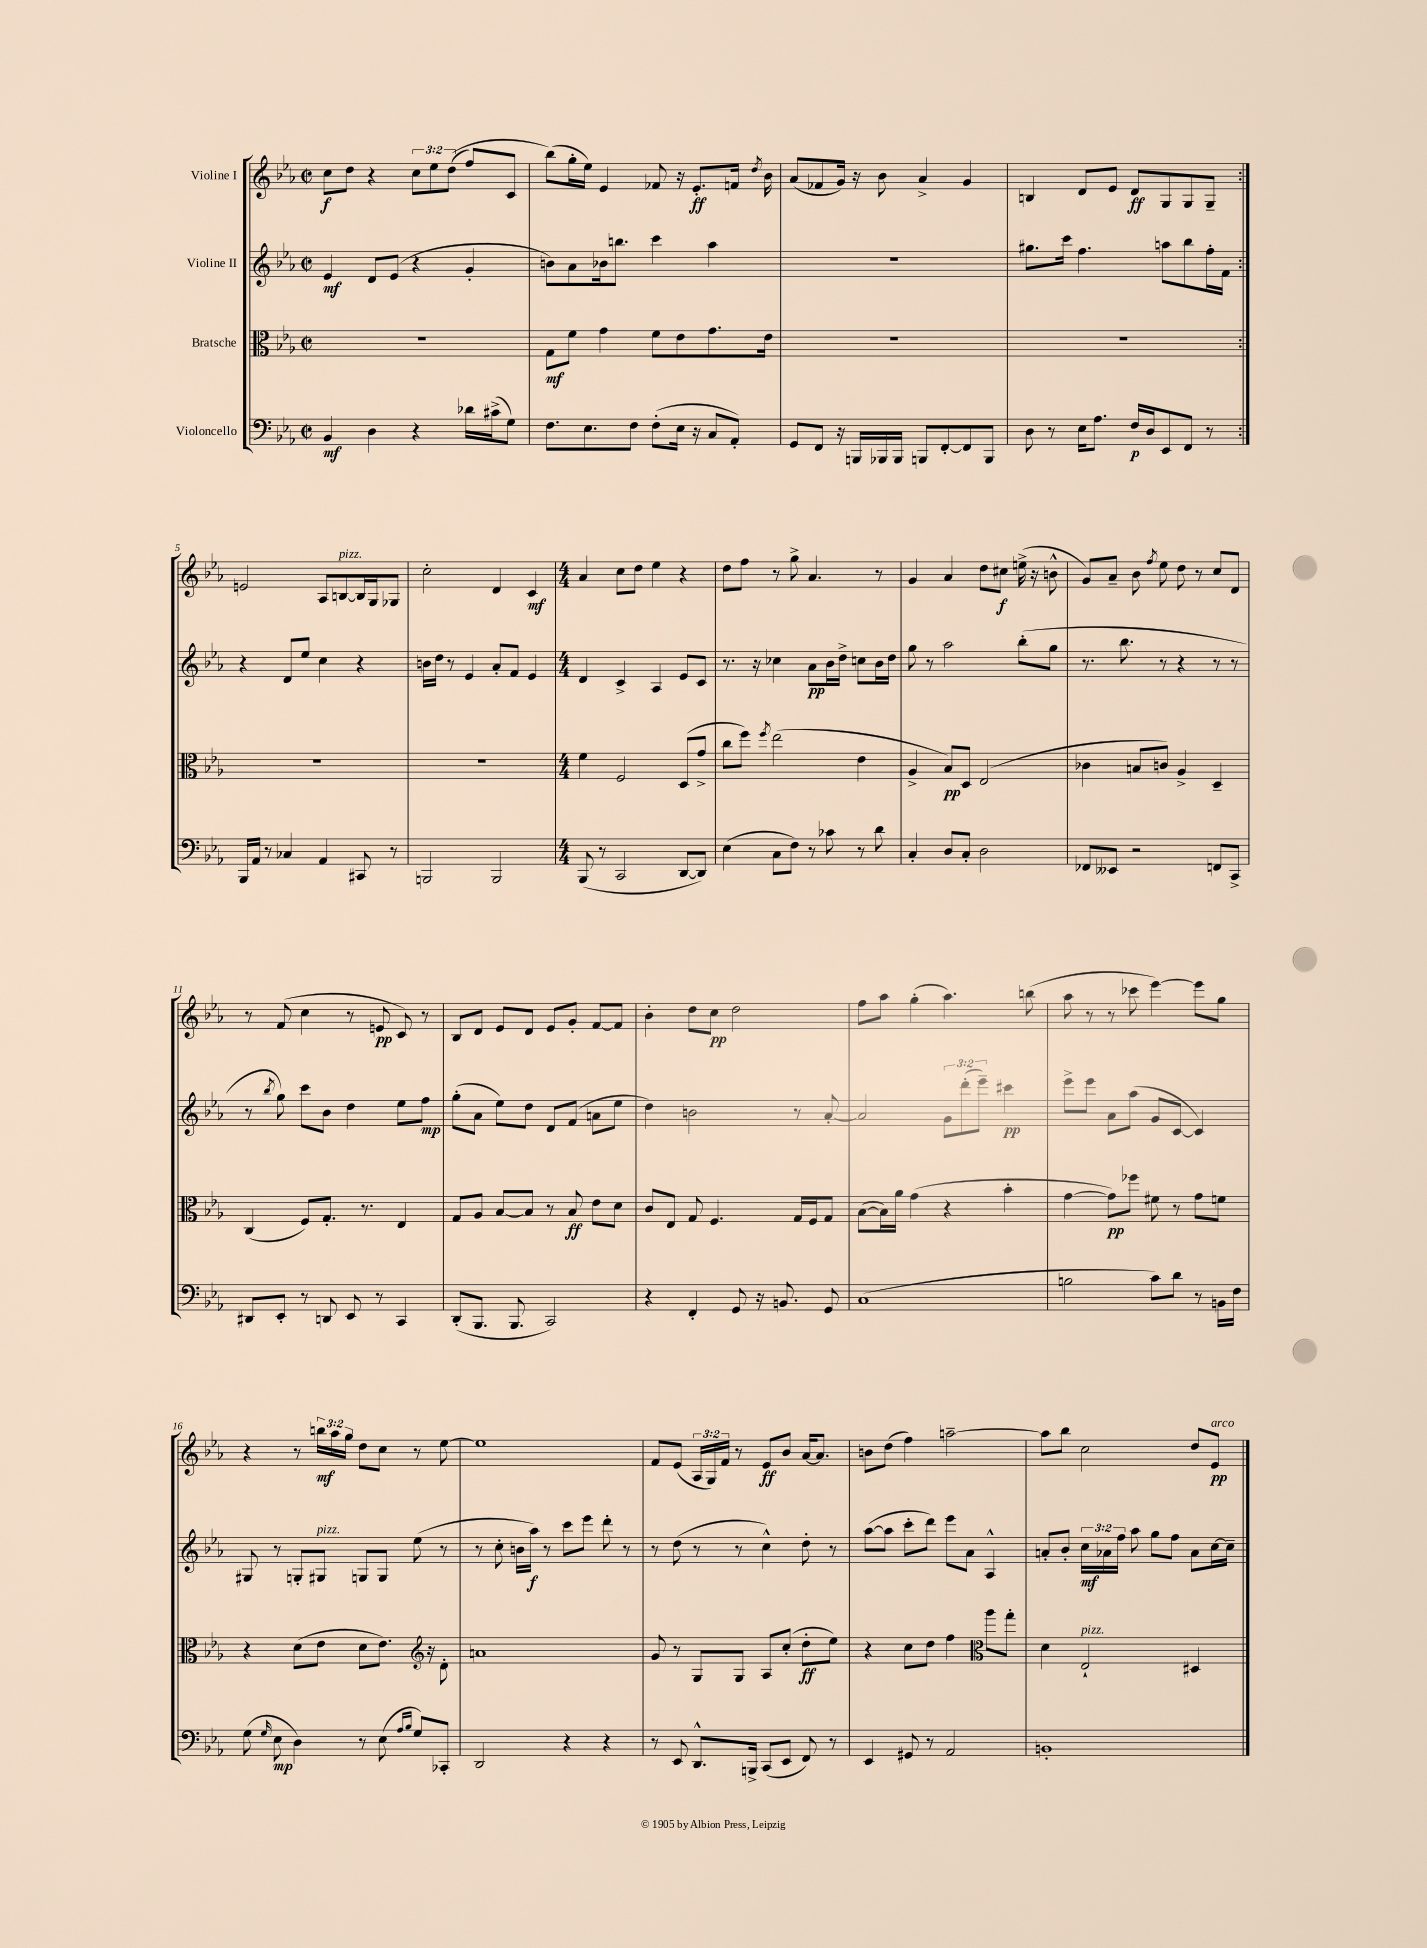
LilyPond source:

<<
\new StaffGroup <<
\new Staff = "s0" \with { instrumentName = "Violine I" } {
    \clef treble \key ees \major \defaultTimeSignature \time 2/2 \override Staff.TupletNumber.text = #tuplet-number::calc-fraction-text
    \autoBeamOff \repeat volta 2 { c''8[\f d''8] r4 \tuplet 3/2 { c''8[ ees''8 d''8](\( } f''8[) c'8] |
    bes''8[(\) g''16-. ees''16]) ees'4 fes'8 r16 ees'8.[-.\ff f'16] \acciaccatura { d''8 } bes'16 |
    aes'8[( fes'8 g'16]) r16 bes'8 aes'4-> g'4 |
    b4 d'8[ ees'8] d'8[\ff g8 g8 g8]-- | }
    e'2 aes8[ b8~^\markup { \italic "pizz." } b16 g16 ges8] |
    c''2-. d'4 c'4\mf |
    \numericTimeSignature \time 4/4 aes'4 c''8[ d''8] ees''4 r4 |
    d''8[ f''8] r8 g''8-> aes'4. r8 |
    g'4 aes'4 d''8[ cis''8]\f e''16->( r16 b'8-^ |
    g'8[) aes'8]-- bes'8 \acciaccatura { f''8 } ees''8 d''8 r8 c''8[ d'8] |
    r8 f'8( c''4 r8 e'8\pp c'8) r8 |
    bes8[ d'8] ees'8[ d'8] ees'8[ g'8]-. f'8[~ f'8] |
    bes'4-. d''8[ c''8]\pp d''2 |
    f''8[ aes''8] g''4-.( aes''4.) b''8( |
    aes''8 r8 r8 ces'''8 ees'''4~) ees'''8[ g''8] |
    r4 r8 \tuplet 3/2 { b''16[\mf aes''16 g''16] } d''8[ c''8] r8 ees''8~ |
    ees''1 |
    f'8[ ees'8]( \tuplet 3/2 { aes16[ g16) f'16] } r8 ees'8[\ff bes'8] aes'16[~ aes'8.] |
    b'8[ d''8]( f''4) a''2~-- |
    a''8[ bes''8] c''2 d''8[ ees'8]\pp^\markup { \italic "arco" } \bar "|." |
}
\new Staff = "s1" \with { instrumentName = "Violine II" } {
    \clef treble \key ees \major \defaultTimeSignature \time 2/2 \override Staff.TupletNumber.text = #tuplet-number::calc-fraction-text
    \autoBeamOff \repeat volta 2 { ees'4\mf d'8[ ees'8]( r4 g'4-. |
    b'8[) aes'8 bes'16 b''8.] c'''4 aes''4 |
    R1 |
    gis''8.[ c'''16] f''4. a''8[ bes''8 f''16-. f'16] | }
    r4 d'8[ ees''8] c''4 r4 |
    b'16[ d''16] r8 ees'4 aes'8[-. f'8] ees'4 |
    \numericTimeSignature \time 4/4 d'4 c'4-> aes4 ees'8[ c'8] |
    r8. r16 ces''4 aes'8[\pp bes'16 d''16]-> c''8[ bes'16 d''16] |
    g''8 r8 aes''2 bes''8[-.( g''8] |
    r8. bes''8. r8 r4 r8 r8 |
    r8 \acciaccatura { bes''8 } g''8) c'''8[ bes'8] d''4 ees''8[ f''8]\mp |
    g''8[-.( aes'8] ees''8[) d''8] d'8[ f'8]( a'8[ ees''8] |
    d''4) b'2 r8 aes'8~-. |
    aes'2 \tuplet 3/2 { g'8[ d'''8-.( ees'''8]--) } cis'''4\pp |
    ees'''8[-> ees'''8] aes'8[ aes''8]( g'8[ c'8]~ c'4) |
    gis8 r8 g8[-. gis8]^\markup { \italic "pizz." } g8[ g8] ees''8( r8 |
    r8 c''8-. b'16[ aes''16]\f) r8 c'''8[ ees'''8] d'''8-. r8 |
    r8 d''8( r8 r8 c''4-^) d''8-. r8 |
    aes''8[~( aes''8] c'''8[-. d'''8]) ees'''8[ aes'8] aes4-^ |
    a'8[-. bes'8]-. \tuplet 3/2 { c''16[\mf aes'16 f''16] } aes''8 g''8[ f''8] aes'8[ c''16~ c''16]-- \bar "|." |
}
\new Staff = "s2" \with { instrumentName = "Bratsche" } {
    \clef alto \key ees \major \defaultTimeSignature \time 2/2
    \autoBeamOff \repeat volta 2 { R1 |
    g8[\mf f'8] g'4 f'8[ ees'8 g'8. ees'16] |
    R1 |
    R1 | }
    R1 |
    R1 |
    \numericTimeSignature \time 4/4 f'4 f2 d8[( g'8]-> |
    c''8[ f''8]) \acciaccatura { f''8 } ees''2( ees'4 |
    aes4-> bes8[\pp) d8] ees2( |
    ces'4 b8[ c'8]) aes4-> d4-- |
    c4( f8[) g8.]-. r8. ees4 |
    g8[ aes8] bes8[~ bes8] r8 bes8\ff ees'8[ d'8] |
    c'8[ ees8] g8 f4. g16[ f16 g8] |
    bes8[~( bes16) aes'16] g'4( r4 bes'4-. |
    g'4~ g'8[\pp) fes''8] fis'8 r8 g'8[ f'8] |
    r4 d'8[( ees'8] d'8[ ees'8.]) r16 d'8-. |
    \clef treble a'1 |
    g'8 r8 g8[ g8] aes8[ c''8]-.( d''8[-.\ff ees''8]) |
    r4 c''8[ d''8] f''4 aes''8[ g''8]-. |
    \clef alto d'4 ees2-!^\markup { \italic "pizz." } dis4 \bar "|." |
}
\new Staff = "s3" \with { instrumentName = "Violoncello" } {
    \clef bass \key ees \major \defaultTimeSignature \time 2/2
    \autoBeamOff \repeat volta 2 { bes,4\mf d4 r4 des'16[ cis'16->( g8]) |
    f8.[ ees8. f8] f8[-.( ees16] r16 c8[ aes,8]-.) |
    g,8[ f,8] r16 b,,16[ bes,,16 bes,,16] b,,8[ f,8~-. f,8 b,,8] |
    d8 r8 ees16[ aes8.] f16[\p d16 ees,8 f,8] r8 | }
    bes,,16[ aes,16] r8 ces4 aes,4 cis,8 r8 |
    b,,2 b,,2 |
    \numericTimeSignature \time 4/4 bes,,8( r8 c,2 d,8[~ d,8]) |
    ees4( c8[ f8]) r8 ces'8 r8 d'8 |
    c4-. d8[ c8]-. d2 |
    fes,8[ eeses,8] r2 f,8[ c,8]-> |
    dis,8[ ees,8]-. r8 d,8 ees,8 r8 c,4 |
    d,8[-.( bes,,8.] bes,,8. c,2) |
    r4 f,4-. g,8 r16 b,8. g,8 |
    c1( |
    b2 c'8[) d'8] r8 b,16[ f16] |
    g8( \grace { g16 } ees8\mp d4) r8 ees8( \grace { aes16[ bes16] } g8[) ces,8]-. |
    d,2 r4 r4 |
    r8 ees,8 d,8.[-^ b,,16]-> c,8[( ees,8] f,8) r8 |
    ees,4 gis,8 r8 aes,2 |
    b,1-. \bar "|." |
}
>>
>>
